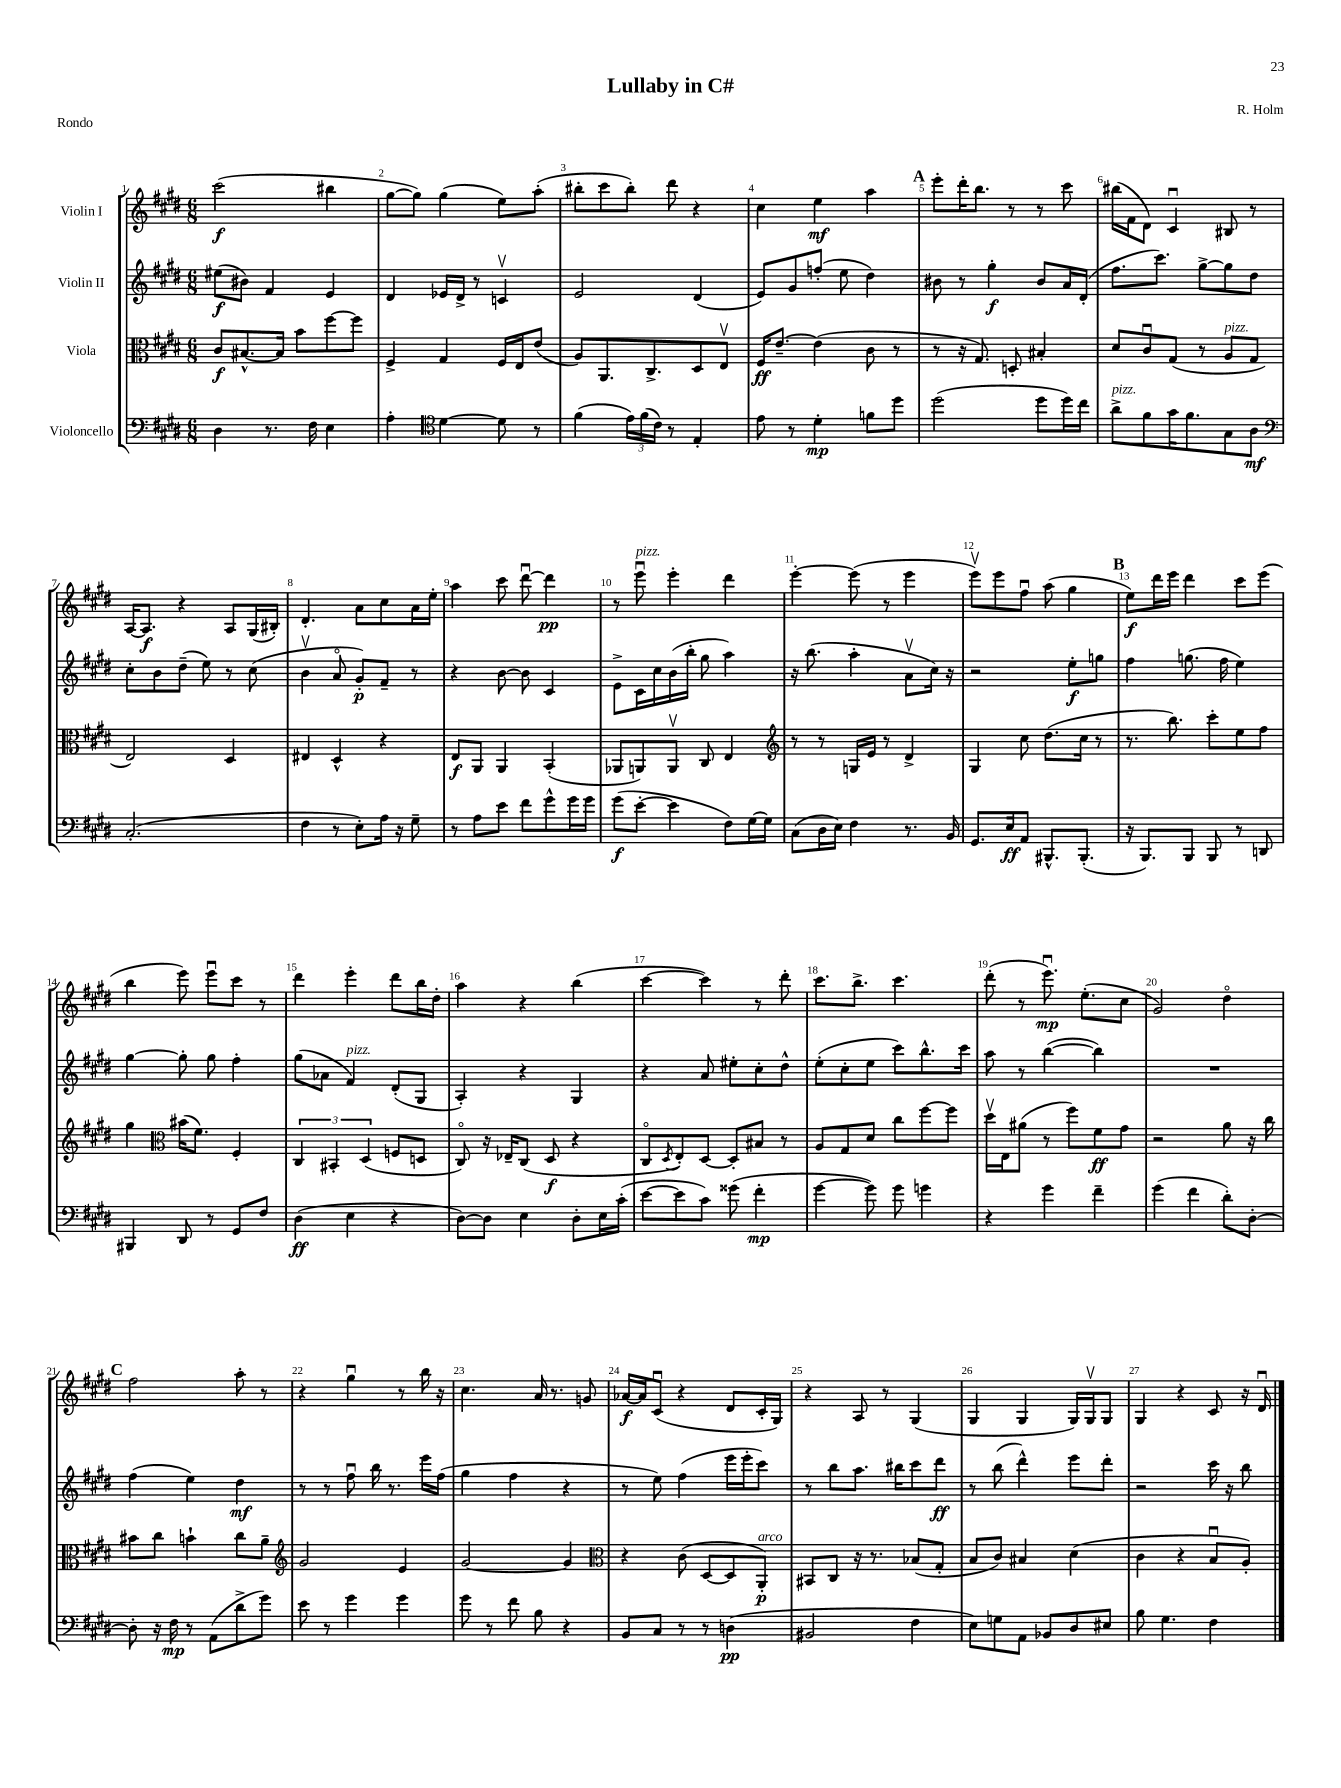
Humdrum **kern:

**kern	**dynam	**kern	**dynam	**kern	**dynam	**kern	**dynam
*part4	*part4	*part3	*part3	*part2	*part2	*part1	*part1
*staff4	*staff4	*staff3	*staff3	*staff2	*staff2	*staff1	*staff1
*I"Violoncello	*	*I"Viola	*	*I"Violin II	*	*I"Violin I	*
*clefF4	*	*clefC3	*	*clefG2	*	*clefG2	*
*k[f#c#g#d#]	*	*k[f#c#g#d#]	*	*k[f#c#g#d#]	*	*k[f#c#g#d#]	*
*M6/8	*	*M6/8	*	*M6/8	*	*M6/8	*
=1	=1	=1	=1	=1	=1	=1	=1
4D#\	.	8c#/L	f	(8ee#X\L	f	(2ccc#\	f
.	.	[8.B#X^^/	.	8b#X\J)	.	.	.
8.r	.	.	.	4f#/	.	.	.
.	.	16B#/Jk]	.	.	.	.	.
.	.	8b\L	.	.	.	.	.
16F#\	.	.	.	.	.	.	.
4E\	.	[8ff#\	.	4e/	.	4bb#X\	.
.	.	8ff#\J]	.	.	.	.	.
=2	=2	=2	=2	=2	=2	=2	=2
4A'\	.	4F#^/	.	4d#/	.	[8gg#\L	.
.	.	.	.	.	.	8gg#\J])	.
*clefC4	*	*	*	*	*	*	*
[4d#\	.	4G#/	.	16e-X/LL	.	(4gg#\	.
.	.	.	.	16d#^/JJ	.	.	.
.	.	.	.	8r	.	.	.
8d#\]	.	16F#/LL	.	4cnv/	.	8ee\L)	.
.	.	16E/J	.	.	.	.	.
8r	.	(8e/J	.	.	.	(8aa'\J	.
=3	=3	=3	=3	=3	=3	=3	=3
(4f#\	.	8A/L)	.	2e/	.	8bb#X'\L	.
.	.	8.AA/	.	.	.	8ccc#\	.
24e\LL)	.	.	.	.	.	8bb#'\J)	.
(24f#\	.	.	.	.	.	.	.
.	.	8.C#^/	.	.	.	.	.
24c#\JJ)	.	.	.	.	.	.	.
8r	.	.	.	.	.	8ddd#\	.
4E'/	.	8D#/	.	(4d#/	.	4r	.
.	.	8Ev/J	.	.	.	.	.
=4	=4	=4	=4	=4	=4	=4	=4
8e\	.	16F#/KL	ff	8e/L)	.	4cc#\	.
.	.	[8.e~/J	.	.	.	.	.
8r	.	.	.	8g#/	.	.	.
4d#'\	mp	(4e\]	.	(8ffn'/J	.	4ee\	mf
.	.	.	.	8ee\	.	.	.
8fn\L	.	8c#\	.	4dd#\)	.	4aa\	.
8dd#\J	.	8r	.	.	.	.	.
!!LO:REH:place=s1:t=A
=5	=5	=5	=5	=5	=5	=5	=5
(2dd#\	.	8r	.	8b#X\	.	8eee'\L	.
.	.	16r	.	8r	.	16ddd#'\K	.
.	.	8.G#/)	.	.	.	8.bb\J	.
.	.	.	.	4gg#'\	f	.	.
.	.	8Dn'/	.	.	.	8r	.
8dd#\L	.	4B#X'/	.	8b#/L	.	8r	.
16dd#\L)	.	.	.	16a/L	.	8ccc#\	.
16cc#\JJ	.	.	.	(16d#'/JJ	.	.	.
=6	=6	=6	=6	=6	=6	=6	=6
!LO:TX:a:i:t=pizz.	!	!	!	!	!	!	!
8a^\L	.	8d#/L	.	8.ff#\L	.	(16bb#X\LL	.
.	.	.	.	.	.	16f#\J	.
8f#\	.	8c#u/	.	.	.	8d#\J)	.
.	.	.	.	8.ccc#\J)	.	.	.
16g#\K	.	(8G#/J	.	.	.	4c#u/	.
8.f#\	.	.	.	.	.	.	.
.	.	8r	.	[8gg#^\L	.	.	.
!	!	!LO:TX:a:i:t=pizz.	!	!	!	!	!
8G#\	.	8A/L	.	8gg#\]	.	8B#X/	.
8A\J	mf	8G#/J	.	8dd#\J	.	8r	.
!!LO:LB:g=z
=7	=7	=7	=7	=7	=7	=7	=7
*clefF4	*	*	*	*	*	*	*
(2.C#'/	.	2E/)	.	8cc#'\L	.	[16A/KL	.
.	.	.	.	.	.	8.A/J]	f
.	.	.	.	8b\	.	.	.
.	.	.	.	(8dd#~\J	.	4r	.
.	.	.	.	8ee\)	.	.	.
.	.	4D#/	.	8r	.	8A/L	.
.	.	.	.	(8cc#\	.	(16G#/L	.
.	.	.	.	.	.	16B#X'/JJ)	.
=8	=8	=8	=8	=8	=8	=8	=8
4F#\	.	4E#X/	.	4bv\	.	4.d#'/	.
8r	.	4D#^^/	.	8a/	.	.	.
8E'\L)	.	.	.	8g#'/L)	p	8a\L	.
16A\Jk	.	4r	.	8f#~/J	.	8cc#\	.
16r	.	.	.	.	.	.	.
8G#~\	.	.	.	8r	.	16a\L	.
.	.	.	.	.	.	16ee'\JJ	.
=9	=9	=9	=9	=9	=9	=9	=9
8r	.	8E/L	f	4r	.	4aa\	.
8A\L	.	8AA/J	.	.	.	.	.
8e\J	.	4AA/	.	[8b\	.	8ccc#\	.
8f#\L	.	.	.	8b\]	.	[8ddd#u\	.
8g#^^\	.	(4BB'/	.	4c#/	.	4ddd#\]	pp
16g#\L	.	.	.	.	.	.	.
16g#\JJ	.	.	.	.	.	.	.
=10	=10	=10	=10	=10	=10	=10	=10
(8g#\L	f	8AA-X/L	.	8e^\L	.	8r	.
!	!	!	!	!	!	!LO:TX:a:i:t=pizz.	!
[8e'\J	.	8AAn/)	.	16c#\L	.	8eeeu\	.
.	.	.	.	16cc#\	.	.	.
4e\]	.	8AAv/J	.	(16b\	.	4eee'\	.
.	.	.	.	16bb'\JJ	.	.	.
.	.	8C#/	.	8gg#\	.	.	.
8F#\L)	.	4E/	.	4aa\)	.	4ddd#\	.
[16G#\L	.	.	.	.	.	.	.
16G#\JJ]	.	.	.	.	.	.	.
=11	=11	=11	=11	=11	=11	=11	=11
*	*	*clefG2	*	*	*	*	*
(8C#\L	.	8r	.	16r	.	[4eee'\	.
.	.	.	.	(8.bb\	.	.	.
16D#\L	.	8r	.	.	.	.	.
16E\JJ)	.	.	.	.	.	.	.
4F#\	.	16Gn/LL	.	4aa'\	.	(8eee\]	.
.	.	16e/JJ	.	.	.	.	.
.	.	8r	.	.	.	8r	.
8.r	.	4d#^/	.	8av\L	.	4eee\	.
.	.	.	.	16cc#\Jk)	.	.	.
16BB/	.	.	.	16r	.	.	.
=12	=12	=12	=12	=12	=12	=12	=12
8.GG#/L	.	4G#/	.	2r	.	8eeev\L)	.
.	.	.	.	.	.	8eee\	.
16E/k	ff	.	.	.	.	.	.
8AA/J	.	8cc#\	.	.	.	8ff#u\J	.
8.BBB#X^^/L	.	(8.dd#\L	.	.	.	(8aa\	.
.	.	.	.	8ee'\L	f	4gg#\	.
(8.BBB#'/J	.	16cc#\Jk	.	.	.	.	.
.	.	8r	.	8ggn\J	.	.	.
!!LO:REH:place=s1:t=B
=13	=13	=13	=13	=13	=13	=13	=13
16r	.	8.r	.	4ff#\	.	8ee\L)	f
8.BBB/L)	.	.	.	.	.	.	.
.	.	.	.	.	.	16ddd#\L	.
.	.	8.bb\)	.	.	.	16eee\JJ	.
8BBB/J	.	.	.	(8.ggn\	.	4ddd#\	.
8BBB/	.	8ccc#'\L	.	.	.	.	.
.	.	.	.	16ff#\	.	.	.
8r	.	8ee\	.	4ee\)	.	8ccc#\L	.
8DDn/	.	8ff#\J	.	.	.	(8eee\J	.
!!LO:LB:g=z
=14	=14	=14	=14	=14	=14	=14	=14
4BBB#X/	.	4gg#\	.	[4gg#\	.	4bb\	.
*	*	*clefC3	*	*	*	*	*
8DD#/	.	(16b#X\KL	.	8gg#'\]	.	8eee\)	.
.	.	8.f#\J)	.	.	.	.	.
8r	.	.	.	8gg#\	.	8eeeu\L	.
8GG#/L	.	4F#'/	.	4ff#'\	.	8ccc#\J	.
8F#/J	.	.	.	.	.	8r	.
=15	=15	=15	=15	=15	=15	=15	=15
(4D#\	ff	6C#/	.	(8gg#\L	.	4ddd#\	.
.	.	.	.	8a-X\J	.	.	.
.	.	6BB#X'/	.	.	.	.	.
!	!	!	!	!LO:TX:a:i:t=pizz.	!	!	!
4E\	.	.	.	4f#/)	.	4eee'\	.
.	.	(6D#/	.	.	.	.	.
4r	.	8Fn/L	.	(8d#'/L	.	8ddd#\L	.
.	.	8Dn/J	.	8G#/J	.	16bb\L	.
.	.	.	.	.	.	16dd#'\JJ	.
=16	=16	=16	=16	=16	=16	=16	=16
[8D#\L)	.	8C#/)	.	4A'/)	.	4aa\	.
8D#\J]	.	16r	.	.	.	.	.
.	.	16E-X~/KL	.	.	.	.	.
4E\	.	(8C#/J	.	4r	.	4r	.
.	.	8D#/	f	.	.	.	.
8D#'\L	.	4r	.	4G#/	.	(4bb\	.
16E\L	.	.	.	.	.	.	.
(16c#'\JJ	.	.	.	.	.	.	.
=17	=17	=17	=17	=17	=17	=17	=17
[8e\L	.	8C#/L	.	4r	.	[4ccc#\	.
.	.	8qD#/	.	.	.	.	.
8e\]	.	8E'/)	.	.	.	.	.
8c#\J)	.	[8D#/J	.	8a/	.	4ccc#\])	.
(8g##X\	.	8D#'/L]	.	8ee#X'\L	.	.	.
4f#'\	mp	8B#X/J	.	8cc#'\	.	8r	.
.	.	8r	.	8dd#^^\J	.	8ddd#'\	.
=18	=18	=18	=18	=18	=18	=18	=18
[4g#\	.	8A/L	.	(8ee'\L	.	8.ccc#\L	.
.	.	8G#/	.	8cc#'\	.	.	.
.	.	.	.	.	.	8.bb^\J	.
8g#\])	.	8d#/J	.	8ee\J	.	.	.
8g#\	.	8cc#\L	.	8ccc#\L)	.	4.ccc#\	.
4gn\	.	[8ff#\	.	8.bb^^\	.	.	.
.	.	8ff#\J]	.	.	.	.	.
.	.	.	.	16ccc#\Jk	.	.	.
=19	=19	=19	=19	=19	=19	=19	=19
4r	.	16dd#v\LL	.	8aa\	.	(8ddd#'\	.
.	.	16E\J	.	.	.	.	.
.	.	(8a#X\J	.	8r	.	8r	.
4g#\	.	8r	.	([4bb\	.	8.eeeu\)	mp
.	.	8ff#\L)	.	.	.	.	.
.	.	.	.	.	.	(8.ee'\L	.
4f#~\	.	8f#\	ff	4bb\])	.	.	.
.	.	8g#\J	.	.	.	8cc#\J	.
=20	=20	=20	=20	=20	=20	=20	=20
(4g#\	.	2r	.	2.r	.	2g#/)	.
4f#\	.	.	.	.	.	.	.
8d#'\L)	.	8a\	.	.	.	4dd#\	.
[8D#'\J	.	16r	.	.	.	.	.
.	.	16cc#\	.	.	.	.	.
!!LO:LB:g=z
!!LO:REH:place=s1:t=C
=21	=21	=21	=21	=21	=21	=21	=21
8D#'\]	.	8b#X\L	.	(4ff#\	.	2ff#\	.
16r	.	8cc#\J	.	.	.	.	.
16F#\	mp	.	.	.	.	.	.
8r	.	4bn`\	.	4ee\)	.	.	.
(8AA\L	.	.	.	.	.	.	.
8d#^\	.	8cc#\L	.	4dd#\	mf	8aa'\	.
8g#\J)	.	8a~\J	.	.	.	8r	.
=22	=22	=22	=22	=22	=22	=22	=22
*	*	*clefG2	*	*	*	*	*
8e\	.	2g#/	.	8r	.	4r	.
8r	.	.	.	8r	.	.	.
4g#\	.	.	.	8ff#u\	.	4gg#u\	.
.	.	.	.	16bb\	.	.	.
.	.	.	.	8.r	.	.	.
4g#\	.	4e/	.	.	.	8r	.
.	.	.	.	16eee\LL	.	16bb\	.
.	.	.	.	(16ff#\JJ	.	16r	.
=23	=23	=23	=23	=23	=23	=23	=23
8g#\	.	[2g#/	.	4gg#\	.	4.cc#\	.
8r	.	.	.	.	.	.	.
8f#\	.	.	.	4ff#\	.	.	.
8B\	.	.	.	.	.	16a/	.
.	.	.	.	.	.	8.r	.
4r	.	4g#/]	.	4r	.	.	.
.	.	.	.	.	.	8gn/	.
=24	=24	=24	=24	=24	=24	=24	=24
*	*	*clefC3	*	*	*	*	*
8BB/L	.	4r	.	8r	.	[16a-X/LL	f
.	.	.	.	.	.	16a-/J]	.
8C#/J	.	.	.	8ee\)	.	(8c#u/J	.
8r	.	(8c#\	.	(4ff#\	.	4r	.
8r	.	[8D#/L	.	.	.	.	.
(4Dn\	pp	8D#/]	.	16eee\LL	.	8d#/L	.
.	.	.	.	16eee'\J	.	.	.
!	!	!LO:TX:a:i:t=arco	!	!	!	!	!
.	.	8AA'/J)	p	8ccc#\J)	.	16c#'/L	.
.	.	.	.	.	.	16G#/JJ)	.
=25	=25	=25	=25	=25	=25	=25	=25
2BB#X/	.	8BB#X/L	.	8r	.	4r	.
.	.	8C#/J	.	8bb\L	.	.	.
.	.	16r	.	8.aa\J	.	8A/	.
.	.	8.r	.	.	.	.	.
.	.	.	.	.	.	8r	.
.	.	.	.	16bb#X\KL	.	.	.
4F#\	.	(8B-X/L	.	8ccc#\	.	(4G#/	.
.	.	8G#'/J	.	8ddd#\J	ff	.	.
=26	=26	=26	=26	=26	=26	=26	=26
8E\L)	.	8B/L	.	8r	.	4G#/	.
8Gn\	.	8c#/J)	.	(8bb\	.	.	.
8AA\J	.	4B#X/	.	4ddd#^^\)	.	4G#/	.
8BB-X/L	.	.	.	.	.	.	.
8D#/	.	(4d#\	.	8eee\L	.	16G#/LL)	.
.	.	.	.	.	.	16G#v/J	.
8E#X/J	.	.	.	8ddd#'\J	.	8G#/J	.
=27	=27	=27	=27	=27	=27	=27	=27
8B\	.	4c#\	.	2r	.	4G#/	.
4.G#\	.	.	.	.	.	.	.
.	.	4r	.	.	.	4r	.
4F#\	.	8Bu/L	.	16ccc#\	.	8c#/	.
.	.	.	.	16r	.	.	.
.	.	8A'/J)	.	8bb\	.	16r	.
.	.	.	.	.	.	16d#u/	.
==	==	==	==	==	==	==	==
*-	*-	*-	*-	*-	*-	*-	*-
